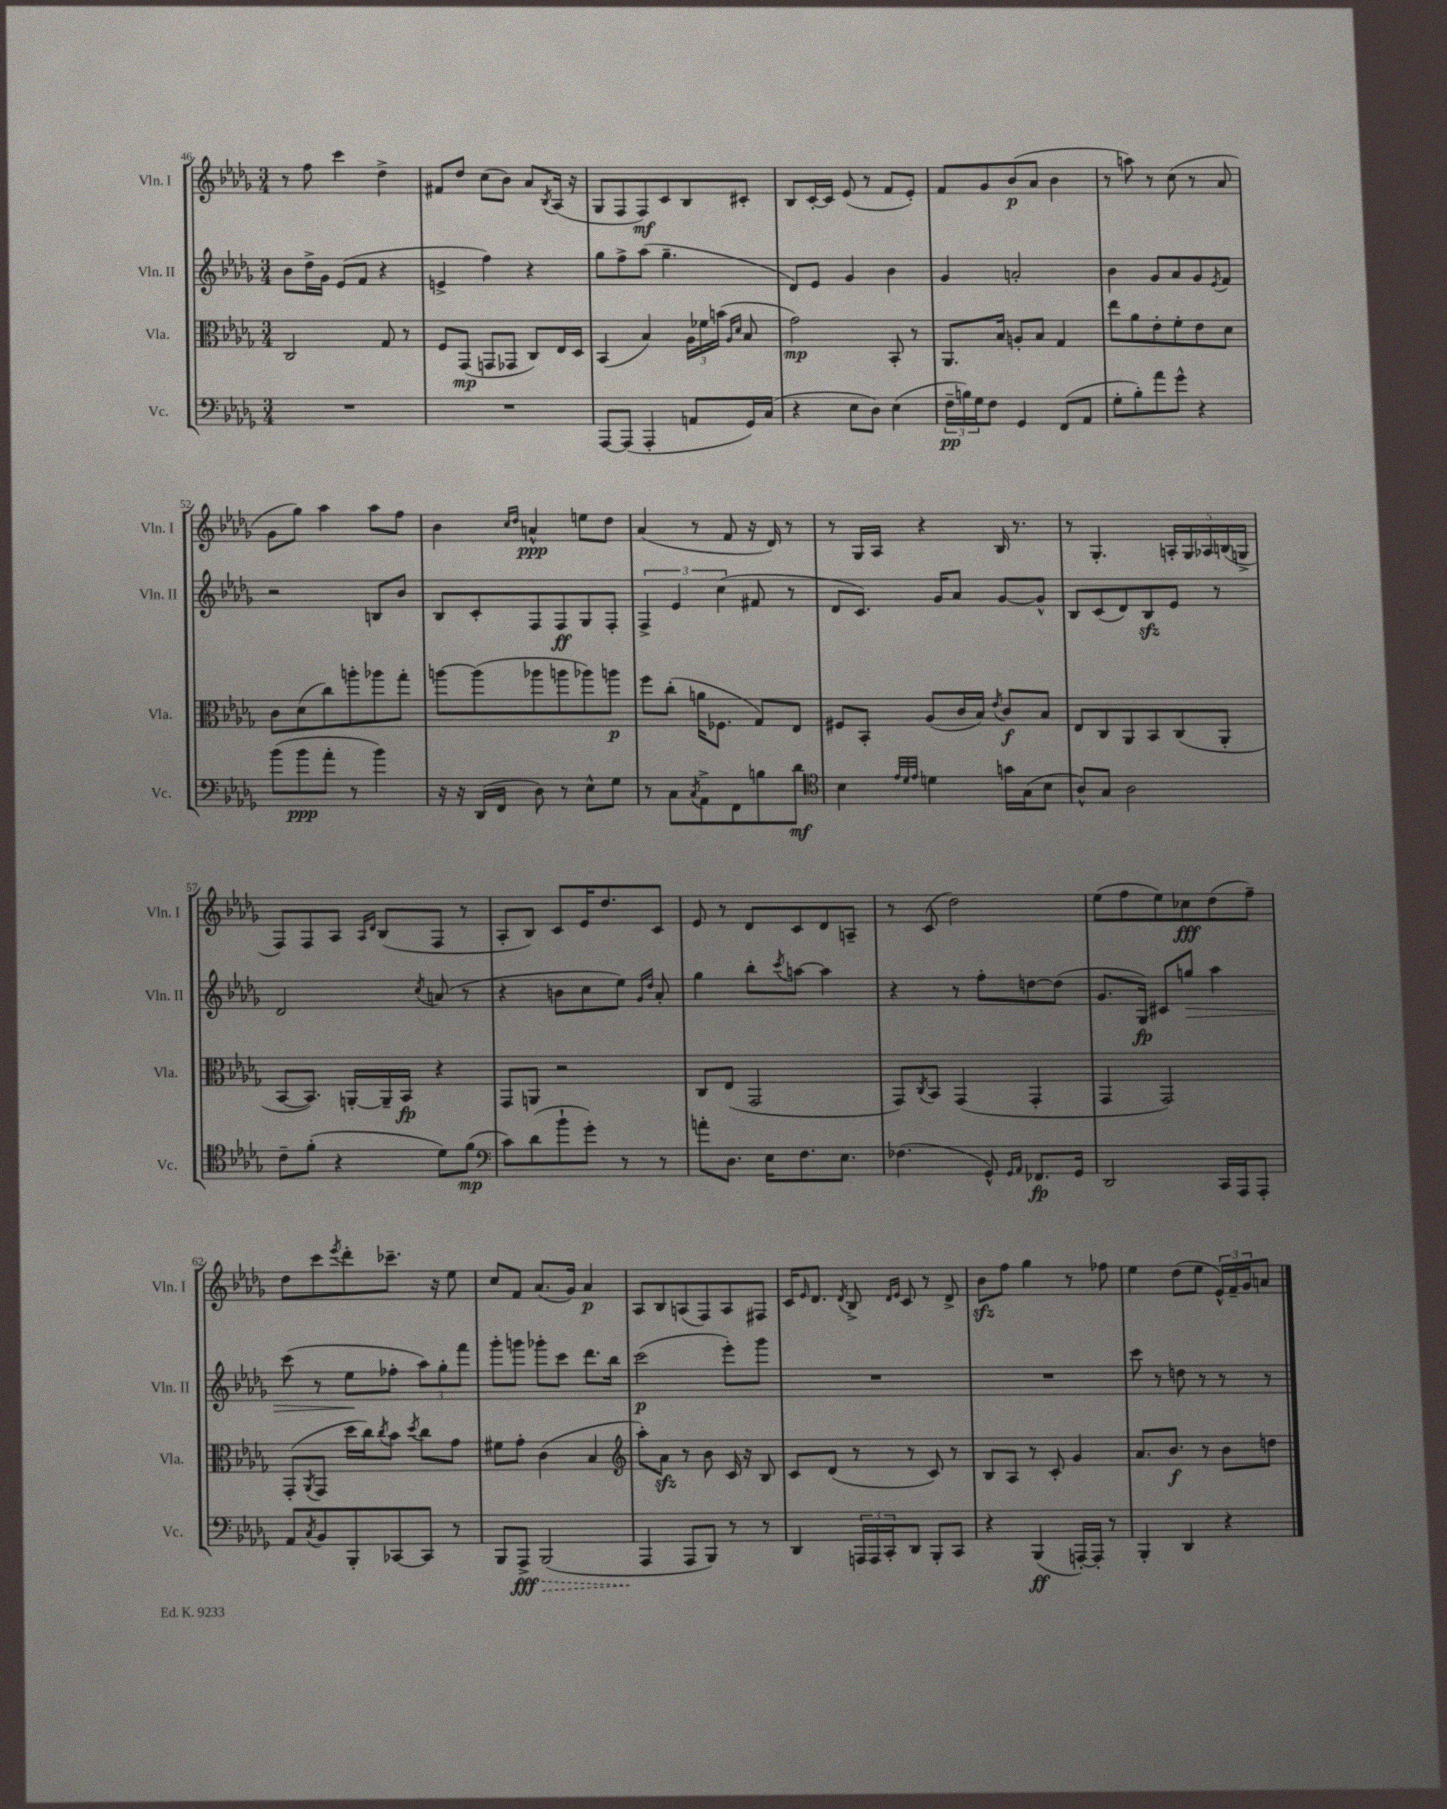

**kern	**dynam	**kern	**dynam	**kern	**dynam	**kern	**dynam
*part4	*part4	*part3	*part3	*part2	*part2	*part1	*part1
*staff4	*staff4	*staff3	*staff3	*staff2	*staff2	*staff1	*staff1
*I"Vc.	*	*I"Vla.	*	*I"Vln. II	*	*I"Vln. I	*
*I'Vc.	*	*I'Vla.	*	*I'Vln. II	*	*I'Vln. I	*
*clefF4	*	*clefC3	*	*clefG2	*	*clefG2	*
*k[b-e-a-d-g-]	*	*k[b-e-a-d-g-]	*	*k[b-e-a-d-g-]	*	*k[b-e-a-d-g-]	*
*M3/4	*	*M3/4	*	*M3/4	*	*M3/4	*
=46	=46	=46	=46	=46	=46	=46	=46
2.r	.	2C/	.	8b-\L	.	8r	.
.	.	.	.	16dd-^\L	.	8ff\	.
.	.	.	.	16g-\JJ	.	.	.
.	.	.	.	(8e-/L	.	4ccc\	.
.	.	.	.	8f/J	.	.	.
.	.	8G-/	.	4r	.	4dd-^\	.
.	.	8r	.	.	.	.	.
=47	=47	=47	=47	=47	=47	=47	=47
2.r	.	8F/L	.	4en^/	.	8f#X/L	.
.	.	(8GG-/J	mp	.	.	8dd-/J	.
.	.	8GGn/L	.	4ff\)	.	(8cc\L	.
.	.	8GG-X/J	.	.	.	8b-\J)	.
.	.	8C/L)	.	4r	.	8a-/L	.
.	.	.	.	.	.	8qB-/	.
.	.	16E-/L	.	.	.	(16A-/Jk	.
.	.	16D-/JJ	.	.	.	16r	.
=48	=48	=48	=48	=48	=48	=48	=48
[8AAA-/L	.	(4BB-/	.	8gg-\L	.	8G-/L	.
(8AAA-/J]	.	.	.	8ff^\	.	8F/	.
4AAA-'/	.	4B-/)	.	(8aa-\J	.	8F/)	mf
.	.	.	.	4.gg-~\	.	8c/	.
8AAn/L	.	24A-\LL	.	.	.	8B-/	.
.	.	24f-X\	.	.	.	.	.
.	.	(24bn\JJ	.	.	.	.	.
.	.	16qqA-/LL	.	.	.	.	.
.	.	16qqd-/JJ	.	.	.	.	.
16GG-/L)	.	8B-/	.	.	.	8c#X'/J	.
(16C/JJ	.	.	.	.	.	.	.
=49	=49	=49	=49	=49	=49	=49	=49
4r	.	2g-\)	mp	8d-/L)	.	8B-/L	.
.	.	.	.	8e-/J	.	[16c'/L	.
.	.	.	.	.	.	16c/JJ]	.
8E-\L	.	.	.	4g-/	.	(8e-/	.
8D-\J)	.	.	.	.	.	8r	.
(4E-\	.	8BB-'/	.	4b-\	.	8f/L	.
.	.	8r	.	.	.	8e-'/J)	.
=50	=50	=50	=50	=50	=50	=50	=50
24F~\LL	pp	8.AA-/L	.	4g-/	.	8f/L	.
24Bn\)	.	.	.	.	.	.	.
24G-\J	.	.	.	.	.	.	.
8F\J	.	.	.	.	.	8g-/	.
.	.	16B-/Jk	.	.	.	.	.
4GG-/	.	8An'/L	.	2an'/	.	(8b-/	p
.	.	8B-/J	.	.	.	8a-/J	.
(8FF/L	.	4G-/	.	.	.	4b-\	.
8AA-/J	.	.	.	.	.	.	.
=51	=51	=51	=51	=51	=51	=51	=51
8G-'\L	.	8ee-\L	.	4b-\	.	8r	.
8B-'\)	.	8a-\	.	.	.	8aan\)	.
8a-\	.	8e-'\	.	8g-/L	.	8r	.
8g-^^\J	.	8f'\	.	8a-/	.	(8cc\	.
4r	.	8e-\	.	8g-/	.	8r	.
.	.	.	.	8qe-/	.	.	.
.	.	8d-\J	.	8f/J	.	8a-/	.
!!LO:LB:g=z
=52	=52	=52	=52	=52	=52	=52	=52
(8b-\L	.	8c\L	.	2r	.	8g-\L	.
8b-\	ppp	(8d-\	.	.	.	8gg-\J)	.
8a-'\J	.	8cc\)	.	.	.	4aa-\	.
8r	.	8aan'\	.	.	.	.	.
4b-\)	.	8aa-X\	.	8Bn/L	.	8aa-\L	.
.	.	8gg-'\J	.	8b-/J	.	8ff\J	.
=53	=53	=53	=53	=53	=53	=53	=53
16r	.	[8aan\L	.	8B-/L	.	4b-\	.
16r	.	.	.	.	.	.	.
(16DD-/LL	.	(8aa\]	.	8c'/	.	.	.
16FF/JJ	.	.	.	.	.	.	.
.	.	.	.	.	.	16qqcc/LL	.
.	.	.	.	.	.	16qqdd-/JJ	.
8D-\)	.	8aa-X\	.	8F/	.	4an^^/	ppp
8r	.	8aan\	.	8F/	ff	.	.
8E-^^\L	.	8aa-X\)	.	8G-/	.	8een\L	.
8G-\J	.	8aan\J	p	8F'/J	.	8dd-\J	.
=54	=54	=54	=54	=54	=54	=54	=54
8r	.	8ff\L	.	6F^/	.	(4a-/	.
8C\L	.	(8cc'\J	.	.	.	.	.
.	.	.	.	6e-/	.	.	.
8qC/	.	.	.	.	.	.	.
8AA-^\	.	16an\KL	.	.	.	8r	.
.	.	8.F-X\J	.	.	.	.	.
.	.	.	.	(6cc\	.	.	.
8FF\	.	.	.	.	.	8f/	.
8Bn\	.	8G-/L)	.	8f#X/	.	16r	.
.	.	.	.	.	.	16d-/)	.
8d-\J	mf	8E-/J	.	8r	.	8r	.
=55	=55	=55	=55	=55	=55	=55	=55
*clefC4	*	*	*	*	*	*	*
4B-\	.	8F#X/L	.	8d-/L	.	8r	.
.	.	8BB-'/J	.	8.c/J)	.	16G-/LL	.
.	.	.	.	.	.	16A-/JJ	.
32qqe-/LLL	.	.	.	.	.	.	.
32qqd-/	.	.	.	.	.	.	.
32qqe-/JJJ	.	.	.	.	.	.	.
4dn\	.	(8A-/L	.	.	.	4r	.
.	.	.	.	16g-/KL	.	.	.
.	.	16c/L	.	8a-/J	.	.	.
.	.	16B-/JJ)	.	.	.	.	.
.	.	8qe-/	.	.	.	.	.
16gn\LL	.	8c/L	f	[8g-/L	.	16B-/	.
(16G-\J	.	.	.	.	.	8.r	.
8B-\J	.	8B-/J	.	8g-^^/J]	.	.	.
=56	=56	=56	=56	=56	=56	=56	=56
8A-^^/L)	.	8E-/L	.	8B-/L	.	8r	.
8G-/J	.	8C/	.	(8c/	.	4.G-'/	.
2A-\	.	8AA-/	.	8d-/)	.	.	.
.	.	8BB-/	.	8B-zz/	.	.	.
.	.	(8C/	.	8e-/J	.	20An'/LL	.
.	.	.	.	.	.	20G-/	.
.	.	.	.	.	.	20A-X/	.
.	.	8AA-'/J	.	8r	.	.	.
.	.	.	.	.	.	(20Bn/	.
.	.	.	.	.	.	20Gn^/JJ	.
!!LO:LB:g=z
=57	=57	=57	=57	=57	=57	=57	=57
8c~\L	.	[8BB-/L	.	2d-/	.	8F/L)	.
(8f'\J	.	8.BB-/J])	.	.	.	8F/	.
4r	.	.	.	.	.	8A-/J	.
.	.	[16AAn'/LL	.	.	.	.	.
.	.	.	.	.	.	16qqA-/LL	.
.	.	.	.	.	.	16qqd-/JJ	.
.	.	16AA~/]	.	.	.	(8B-/L	.
.	.	16BB-/JJ	fp	.	.	.	.
.	.	.	.	8qcc/	.	.	.
8d-\L)	.	4r	.	(8an/	.	8F/J	.
(8f\J	mp	.	.	8r	.	8r	.
=58	=58	=58	=58	=58	=58	=58	=58
*clefF4	*	*	*	*	*	*	*
8c\L)	.	8GG-/L	.	4r	.	8A-'/L	.
(8d-\	.	8AAn/J	.	.	.	8B-/J)	.
8b-`\	.	2r	.	8bn\L	.	8c/L	.
8g-'\J)	.	.	.	8cc\	.	16e-/K	.
.	.	.	.	.	.	8.dd-/	.
8r	.	.	.	8ee-\J)	.	.	.
.	.	.	.	16qqg-/LL	.	.	.
.	.	.	.	16qqdd-/JJ	.	.	.
8r	.	.	.	8a-'/	.	8c/J	.
=59	=59	=59	=59	=59	=59	=59	=59
8an'\L	.	8C/L	.	4gg-\	.	8e-/	.
8.D-\J	.	(8E-/J	.	.	.	8r	.
.	.	2GG-/	.	8bb-'\L	.	8d-/L	.
16E-\KL	.	.	.	.	.	.	.
.	.	.	.	8qccc/	.	.	.
8.F\	.	.	.	[8aan\J	.	8c/	.
.	.	.	.	4aa\]	.	8d-/	.
8.E-\J	.	.	.	.	.	.	.
.	.	.	.	.	.	8An~/J	.
=60	=60	=60	=60	=60	=60	=60	=60
(4.F-X\	.	8GG-/L)	.	4r	.	8r	.
.	.	8qC/	.	.	.	.	.
.	.	8BB-/J	.	.	.	(8c/	.
.	.	(4GG-/	.	8r	.	2dd-\)	.
8GG-^^/)	.	.	.	8ff'\L	.	.	.
16qqGG-/LL	.	.	.	.	.	.	.
16qqAA-/JJ	.	.	.	.	.	.	.
8.FF-X/L	fp	4GG-'/	.	[8ddn\	.	.	.
.	.	.	.	(8dd\J]	.	.	.
16GG-/Jk	.	.	.	.	.	.	.
=61	=61	=61	=61	=61	=61	=61	=61
2DD-/	.	4GG-/	.	8.g-/L	.	(8ee-\L	.
.	.	.	.	.	.	8ff\	.
.	.	.	.	16G-/Jk)	fp	.	.
.	.	2GG-/)	.	8c#X/L	.	8ee-\)	.
!	!	!	!	!	!LO:HP:b	!	!
.	.	.	.	8ggn/J	>	8cc-X\	fff
16CC/LL	.	.	.	4aa-\	.	(8dd-\	.
16AAA-/J	.	.	.	.	.	.	.
8AAA-'/J	.	.	.	.	.	8ff~\J)	.
!!LO:LB:g=z
=62	=62	=62	=62	=62	=62	=62	=62
8AA-/L	.	(8GG-'/L	.	(8ccc\	.	8dd-\L	.
8qC/	.	8qAA-/	.	.	.	.	.
8BB-/	.	8GG-/J	.	8r	.	8ccc\	.
.	.	.	.	.	.	8qeee-/	.
8BBB-'/	.	16dd-\LL	.	8ee-\L	.	8ddd-'\	.
.	.	16cc\J)	.	.	.	.	.
.	.	8qcc/	.	.	.	.	.
[8CC-X/	.	8b-\J	.	8ff-X'\J	]	8.ccc-X~\J	.
.	.	8qdd-/	.	.	.	.	.
8CC-/J]	.	8cc\L	.	12aa-\L)	.	.	.
.	.	.	.	.	.	16r	.
.	.	.	.	12gg-'\	.	.	.
8r	.	8g-\J	.	.	.	8ee-\	.
.	.	.	.	12fff\J	.	.	.
=63	=63	=63	=63	=63	=63	=63	=63
8BBB-/L	.	8f#X\L	.	8ggg-'\L	.	8cc/L	.
!	!LO:HP:b	!	!	!	!	!	!
8AAA-^/J	> fff	8g-'\J	.	8gggn\J	.	8f/J	.
(2BBB-/	.	(4c\	.	8ggg-X'\L	.	(8.a-/L	.
.	.	.	.	8ccc\J	.	.	.
.	.	.	.	.	.	16g-/Jk)	.
.	.	4B-/	.	8.ddd-\L	.	4a-/	p
.	.	.	.	16bb-\Jk	.	.	.
=64	=64	=64	=64	=64	=64	=64	=64
*	*	*clefG2	*	*	*	*	*
4AAA-/	.	8aa-'\L)	.	(2ccc\	p	8A-/L	.
.	.	8a-zz\J	.	.	.	8B-/	.
8AAA-/L	]	8r	.	.	.	(8An/	.
8BBB-/J)	.	8b-\	.	.	.	8F/)	.
8r	.	16c/	.	8eee-'\L)	.	8A/	.
.	.	16r	.	.	.	.	.
8r	.	8B-/	.	8ggg-\J	.	8F#X/J	.
=65	=65	=65	=65	=65	=65	=65	=65
4DD-/	.	8c/L	.	2.r	.	16c/KL	.
.	.	.	.	.	.	16qqe-/	.
.	.	.	.	.	.	8.d-/J	.
.	.	(8d-/J	.	.	.	.	.
.	.	.	.	.	.	8qd-/	.
24AAAn/LL	.	8r	.	.	.	8B-^/	.
24AAA/	.	.	.	.	.	.	.
24CC'/J	.	.	.	.	.	.	.
.	.	.	.	.	.	16qqd-/LL	.
.	.	.	.	.	.	16qqe-/JJ	.
8DD-/J	.	8r	.	.	.	8c/	.
8BBB-'/L	.	8c/)	.	.	.	8r	.
8CC/J	.	8r	.	.	.	8d-^/	.
=66	=66	=66	=66	=66	=66	=66	=66
4r	.	8B-/L	.	2.r	.	8b-zz\L	.
.	.	8A-/J	.	.	.	8ff\J	.
(4BBB-/	ff	8r	.	.	.	4gg-\	.
.	.	8c'/	.	.	.	.	.
[16AAAn'/LL)	.	4g-/	.	.	.	8r	.
16AAA'/JJ]	.	.	.	.	.	.	.
8r	.	.	.	.	.	8ff-X\	.
=67	=67	=67	=67	=67	=67	=67	=67
4BBB-'/	.	8.a-/L	.	8ccc\	.	4ee-\	.
.	.	.	.	8r	.	.	.
.	.	8.b-/J	f	.	.	.	.
4DD-/	.	.	.	8ddn\	.	(8dd-\L	.
.	.	8r	.	8r	.	8ee-\J	.
4r	.	8b-\L	.	8r	.	24e-^^/LL)	.
.	.	.	.	.	.	24f~/	.
.	.	.	.	.	.	24g-/J	.
.	.	8ddn\J	.	8r	.	8an/J	.
==	==	==	==	==	==	==	==
*-	*-	*-	*-	*-	*-	*-	*-
